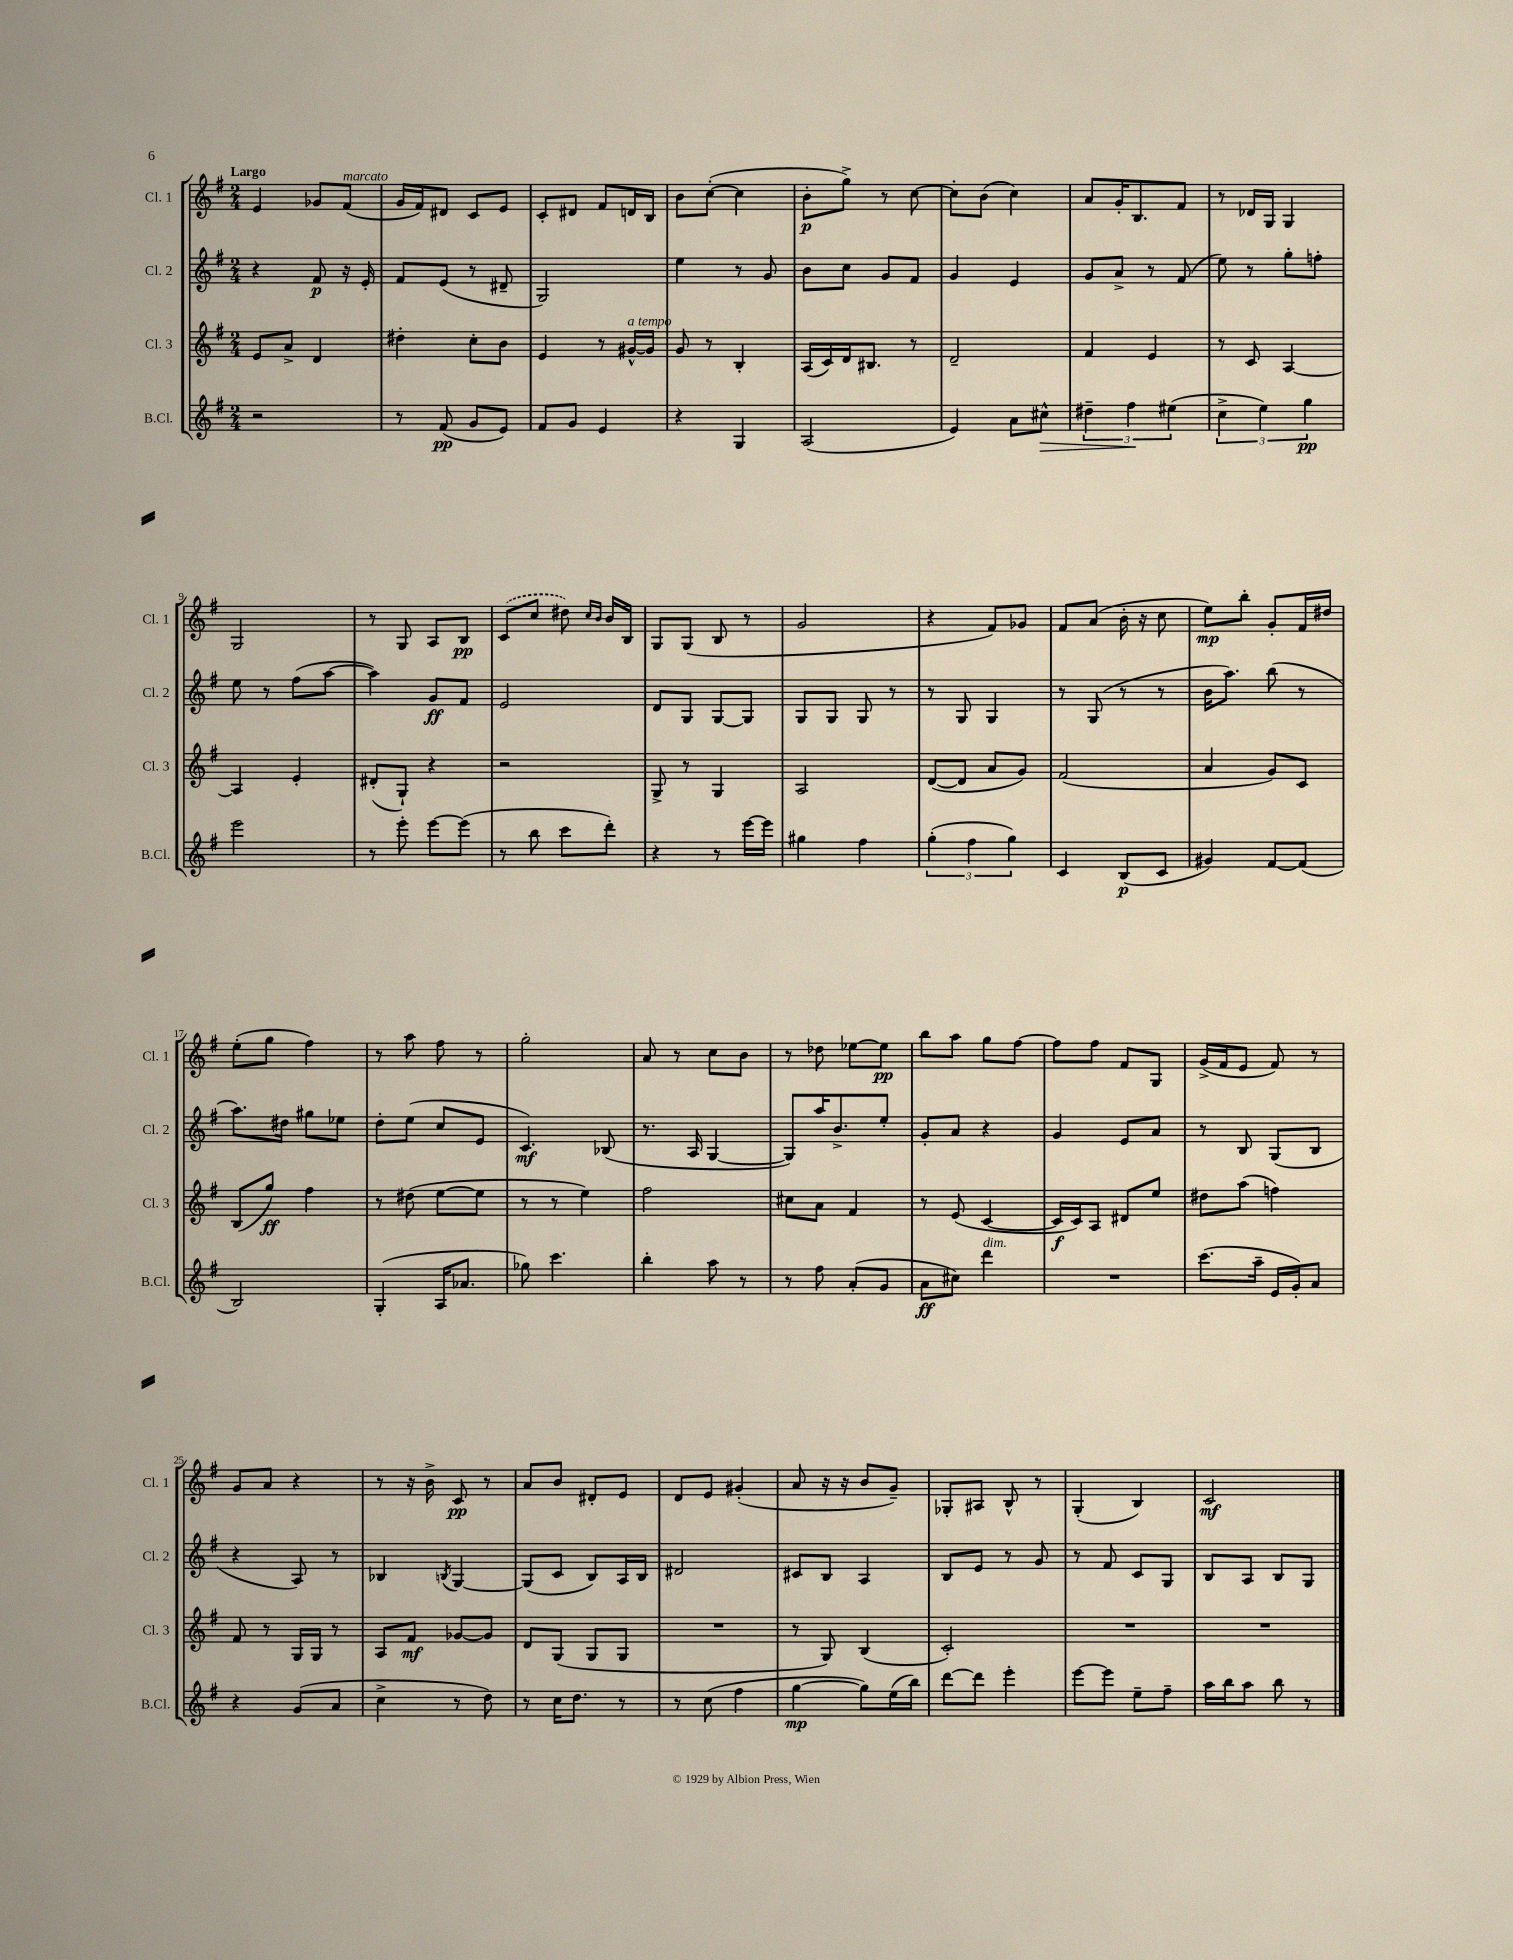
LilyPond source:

<<
\new StaffGroup <<
\new Staff = "s0" \with { instrumentName = "Cl. 1" shortInstrumentName = "Cl. 1" } {
    \clef treble \key g \major \numericTimeSignature \time 2/4 \tempo "Largo"
    e'4 ges'8 fis'8^\markup { \italic "marcato" }( |
    g'16 fis'16) dis'8 c'8 e'8 |
    c'8-. dis'8 fis'8 d'16 b16 |
    b'8 c''8~-.( c''4 |
    b'8-.\p g''8->) r8 c''8~ |
    c''8-. b'8( c''4) |
    a'8 g'16-. b8. fis'8 |
    r8 des'16 g16 g4 |
    g2 |
    r8 g8 a8 b8\pp |
    \once \slurDashed c'8( c''8 dis''8) \grace { c''16 b'16 } b'16 b16 |
    g8 g8( b8 r8 |
    g'2 |
    r4 fis'8) ges'8 |
    fis'8 a'8( b'16-. r16 c''8 |
    e''8\mp) b''8-. g'8-. fis'16 dis''16 |
    e''8-.( g''8 fis''4) |
    r8 a''8 fis''8 r8 |
    g''2-. |
    a'8 r8 c''8 b'8 |
    r8 des''8 ees''8~ ees''8\pp |
    b''8 a''8 g''8 fis''8~ |
    fis''8 fis''8 fis'8 g8 |
    g'16->( fis'16 e'8 fis'8) r8 |
    g'8 a'8 r4 |
    r8 r16 b'16-> c'8\pp r8 |
    a'8 b'8 dis'8-. e'8 |
    d'8 e'8 gis'4-.( |
    a'8 r16 r16 b'8 g'8--) |
    ges8-. ais8 b8-^ r8 |
    g4-.( b4) |
    c'2\mf \bar "|." |
}
\new Staff = "s1" \with { instrumentName = "Cl. 2" shortInstrumentName = "Cl. 2" } {
    \clef treble \key g \major \numericTimeSignature \time 2/4
    r4 fis'8\p r16 e'16-. |
    fis'8 e'8( r8 dis'8-- |
    g2) |
    e''4 r8 g'8 |
    b'8 c''8 g'8 fis'8 |
    g'4 e'4 |
    g'8 a'8-> r8 fis'8( |
    e''8) r8 g''8-. f''8-. |
    e''8 r8 fis''8( a''8~ |
    a''4) g'8\ff fis'8 |
    e'2 |
    d'8 g8 g8~ g8 |
    g8 g8 g8 r8 |
    r8 g8 g4 |
    r8 g8( r8 r8 |
    b'16 a''8.) b''8( r8 |
    a''8.) dis''16 gis''8 ees''8 |
    d''8-. e''8( c''8 e'8 |
    c'4.\mf) bes8( |
    r8. a16 g4~ |
    g8) a''16 b'8.-> e''8-. |
    g'8-. a'8 r4 |
    g'4 e'8 a'8 |
    r8 b8 g8( b8 |
    r4 a8) r8 |
    bes4 \acciaccatura { b8 } g4~ |
    g8( c'8 b8) a16 b16 |
    dis'2 |
    cis'8 b8 a4 |
    b8 e'8 r8 g'8 |
    r8 fis'8 c'8 g8 |
    b8 a8 b8 g8 \bar "|." |
}
\new Staff = "s2" \with { instrumentName = "Cl. 3" shortInstrumentName = "Cl. 3" } {
    \clef treble \key g \major \numericTimeSignature \time 2/4
    e'8 a'8-> d'4 |
    dis''4-. c''8-. b'8 |
    e'4 r8 gis'16~-^^\markup { \italic "a tempo" } gis'16 |
    g'8 r8 b4-. |
    a16( c'16) d'16 bis8. r8 |
    d'2-- |
    fis'4 e'4 |
    r8 c'8 a4~ |
    a4 e'4-. |
    dis'8-.( g8-!) r4 |
    r2 |
    g8-> r8 g4 |
    a2 |
    d'8~( d'8 a'8 g'8) |
    fis'2( |
    a'4 g'8) c'8 |
    b8( g''8\ff) fis''4 |
    r8 dis''8( e''8~ e''8 |
    r8 r8 e''4) |
    fis''2 |
    cis''8 a'8 fis'4 |
    r8 e'8( c'4~ |
    c'16\f c'16) a8 dis'8 e''8 |
    dis''8 a''8( f''4) |
    fis'8 r8 g16 g16 r8 |
    a8 fis'8\mf ges'8~ ges'8 |
    d'8 g8( g8 g8 |
    R2 |
    r8 g8) b4( |
    c'2-.) |
    R2 |
    R2 \bar "|." |
}
\new Staff = "s3" \with { instrumentName = "B.Cl." shortInstrumentName = "B.Cl." } {
    \clef treble \key g \major \numericTimeSignature \time 2/4
    r2 |
    r8 fis'8\pp( g'8 e'8) |
    fis'8 g'8 e'4 |
    r4 g4 |
    a2( |
    e'4) a'8 cis''8-^\> |
    \tuplet 3/2 { dis''4-- fis''4\! eis''4( } |
    \tuplet 3/2 { c''4-> e''4) g''4\pp } |
    e'''2 |
    r8 e'''8-. e'''8~ e'''8( |
    r8 b''8 c'''8 d'''8-.) |
    r4 r8 e'''16~ e'''16 |
    gis''4 fis''4 |
    \tuplet 3/2 { g''4-.( fis''4 g''4) } |
    c'4 b8\p( c'8 |
    gis'4) fis'8~ fis'8( |
    b2) |
    g4-.( a16 aes'8. |
    ges''8) c'''4. |
    b''4-. a''8 r8 |
    r8 fis''8 a'8-.( g'8 |
    a'8\ff cis''8) d'''4^\markup { \italic "dim." } |
    R2 |
    c'''8.( a''16-- e'16 g'16-.) a'8 |
    r4 g'8( a'8 |
    c''4-> r8 d''8) |
    r8 c''16 d''8. r8 |
    r8 c''8( fis''4 |
    g''4~\mp g''8) e''16( b''16) |
    d'''8~ d'''8 e'''4-. |
    e'''8~ e'''8 e''8-- fis''8-- |
    a''16 b''16 a''8 b''8 r8 \bar "|." |
}
>>
>>
